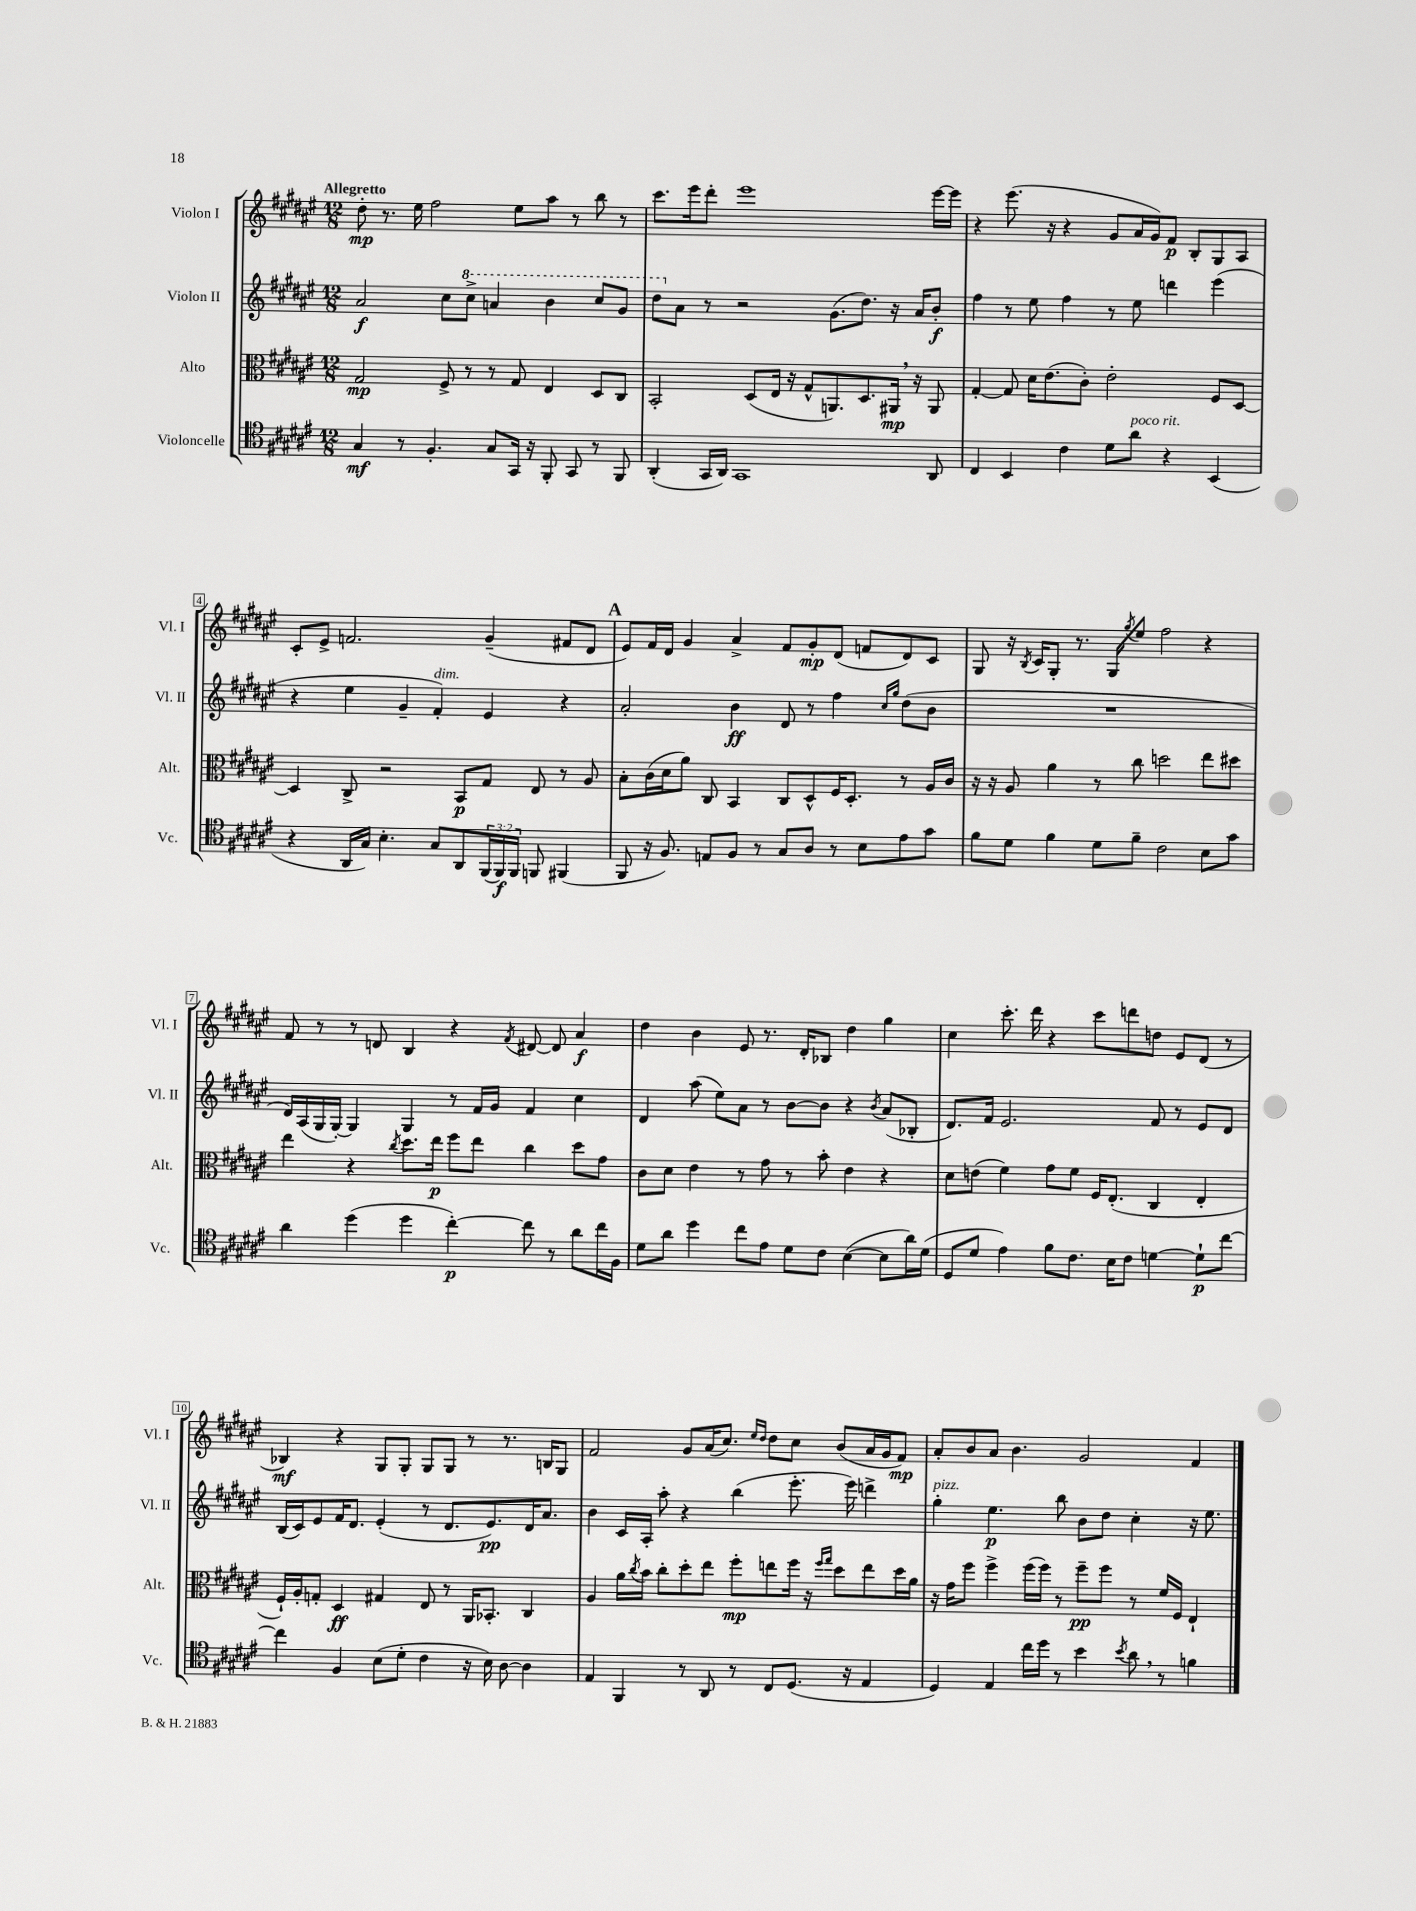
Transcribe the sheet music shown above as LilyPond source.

<<
\new StaffGroup <<
\new Staff = "s0" \with { instrumentName = "Violon I" shortInstrumentName = "Vl. I" } {
    \clef treble \key fis \major \numericTimeSignature \time 12/8 \tempo "Allegretto"
    dis''8-.\mp r8. eis''16 fis''2 eis''8 ais''8 r8 b''8 r8 |
    cis'''8. eis'''16 dis'''8-. eis'''1 eis'''16~ eis'''16 |
    r4 eis'''8.( r16 r4 gis'8 ais'16 gis'16) fis'8\p b8-. gis8 ais8 |
    cis'8-. eis'8-> f'2. gis'4--( fis'8 dis'8 |
    \mark \markup { \bold "A" } eis'8) fis'16 dis'16 gis'4 ais'4-> fis'8 gis'8-.\mp dis'8( f'8 dis'8) cis'8 |
    gis8 r16 \acciaccatura { b8 } cis'16 gis8-. r8. gis16 \acciaccatura { gis''8 } eis''8 fis''2 r4 |
    fis'8 r8 r8 d'8 b4 r4 \acciaccatura { fis'8 } dis'8~ dis'8 ais'4\f |
    dis''4 b'4 eis'8 r8. dis'16-. bes8 dis''4 gis''4 |
    cis''4 cis'''8.-. dis'''16 r4 cis'''8 d'''8 d''8 eis'8 dis'8( r8 |
    bes4\mf) r4 gis8 gis8-. gis8 gis8 r8 r8. b16 gis8 |
    fis'2 gis'8 ais'16( cis''8.) \grace { eis''16 dis''16 } dis''8 cis''8 b'8( ais'16 gis'16 fis'8\mp) |
    ais'8-. b'8 ais'8 b'4. gis'2 fis'4 \bar "|." |
}
\new Staff = "s1" \with { instrumentName = "Violon II" shortInstrumentName = "Vl. II" } {
    \clef treble \key fis \major \numericTimeSignature \time 12/8
    ais'2\f cis''8 \ottava #1 cis'''8-> a''4 b''4 cis'''8 gis''8 |
    dis'''8 \ottava #0 ais'8 r8 r2 gis'8.( dis''8.) r16 ais'16 b'8-.\f |
    fis''4 r8 eis''8 fis''4 r8 eis''8 d'''4 eis'''4( |
    r4 eis''4 gis'4-- fis'4-.^\markup { \italic "dim." }) eis'4 r4 |
    \mark \markup { \bold "A" } ais'2-. b'4\ff dis'8 r8 fis''4 \grace { cis''16 gis''16 } dis''8( b'8 |
    R1. |
    dis'16) ais16( gis16 gis16~-.) gis4 gis4 r8 fis'16 gis'16 fis'4 cis''4 |
    dis'4 ais''8( eis''8) ais'8 r8 b'8~ b'8 r4 \acciaccatura { b'8 } ais'8( bes8-. |
    dis'8.) fis'16 eis'2. fis'8 r8 eis'8 dis'8 |
    b16( cis'16) eis'8 fis'16 dis'8. eis'4-.( r8 dis'8. eis'8.\pp) dis'16 ais'8. |
    b'4 cis'16 ais16-. ais''8-. r4 b''4( eis'''8.-. eis'''16) d'''4-> |
    gis''4-.^\markup { \italic "pizz." } eis''4.\p b''8 b'8 dis''8 cis''4-. r16 eis''8. \bar "|." |
}
\new Staff = "s2" \with { instrumentName = "Alto" shortInstrumentName = "Alt." } {
    \clef alto \key fis \major \numericTimeSignature \time 12/8
    gis2\mp fis8-> r8 r8 gis8 eis4 dis8 cis8 |
    b,2-. dis8( eis16 r16 gis8-^ a,8.) dis8. ais,16\mp \breathe r16 ais,8 |
    gis4~-. gis8 dis'16 eis'8.( cis'8-.) eis'2-. fis8 dis8~ |
    dis4 cis8-> r2 b,8\p gis8 eis8 r8 ais8 |
    \mark \markup { \bold "A" } b8-. cis'16( dis'16 ais'8) cis8 b,4 cis8 dis8-^ fis16 dis8.-. r8 ais16 cis'16 |
    r16 r16 ais8 ais'4 r8 cis''8 d''2 eis''8 dis''8 |
    eis''4 r4 \acciaccatura { cis''8 } dis''8. eis''16\p fis''8 eis''8 cis''4 dis''8 gis'8 |
    cis'8 dis'8 eis'4 r8 gis'8 r8 b'8-. eis'4 r4 |
    dis'8 e'8( fis'4) gis'8 fis'8 fis16 eis8.-.( cis4 eis4-. |
    fis16-!) ais16-. g8-. dis4\ff gis4 eis8 r8 ais,16 bes,8.-. cis4 |
    ais4 ais'16 \acciaccatura { cis''8 } b'16 cis''8-. dis''8-. eis''8 fis''8-.\mp e''8 fis''16 r16 \grace { fis''16 gis''16 } dis''8 e''8 dis''16 ais'16 |
    r16 gis'16 fis''8 fis''4-> fis''16( fis''16) r8 fis''8--\pp fis''8 r8 fis'16 fis16 eis4-! \bar "|." |
}
\new Staff = "s3" \with { instrumentName = "Violoncelle" shortInstrumentName = "Vc." } {
    \clef tenor \key fis \major \numericTimeSignature \time 12/8 \override Staff.TupletNumber.text = #tuplet-number::calc-fraction-text
    gis4\mf r8 fis4.-. gis8 gis,16 r16 fis,8-. gis,8 r8 fis,8 |
    ais,4-.( gis,16 ais,16) gis,1 ais,8 |
    cis4 b,4 cis'4 dis'8 ais'8^\markup { \italic "poco rit." } r4 b,4( |
    r4 ais,16 gis16) b4.-. gis8 ais,8 \tuplet 3/2 { fis,16( fis,16\f) fis,16 } f,8 fis,4( |
    \mark \markup { \bold "A" } fis,8 r16 fis8.) e8 fis8 r8 gis8 ais8 r8 b8 eis'8 gis'8 |
    fis'8 dis'8 fis'4 dis'8 fis'8-- cis'2 b8 gis'8 |
    ais'4 dis''4( dis''4 cis''4~-.\p) cis''8 r8 ais'8 cis''16 fis16 |
    dis'8 ais'8 dis''4 cis''8 eis'8 dis'8 cis'8 b4~( b8 ais'16) dis'16( |
    dis8 dis'8 eis'4) fis'8 cis'8. b16 cis'8 d'4~ d'8-!\p cis''8~ |
    cis''4 fis4 b8( dis'8-. cis'4 r16 b16) ais8~ ais4 |
    eis4 fis,4 r8 ais,8 r8 cis8 dis8.( r16 eis4 |
    dis4) eis4 cis''16 dis''16 r8 b'4 \acciaccatura { b'8 } ais'8 \breathe r8 f'4 \bar "|." |
}
>>
>>
\layout { \context { \Score \override BarNumber.stencil = #(make-stencil-boxer 0.1 0.3 ly:text-interface::print) } }
